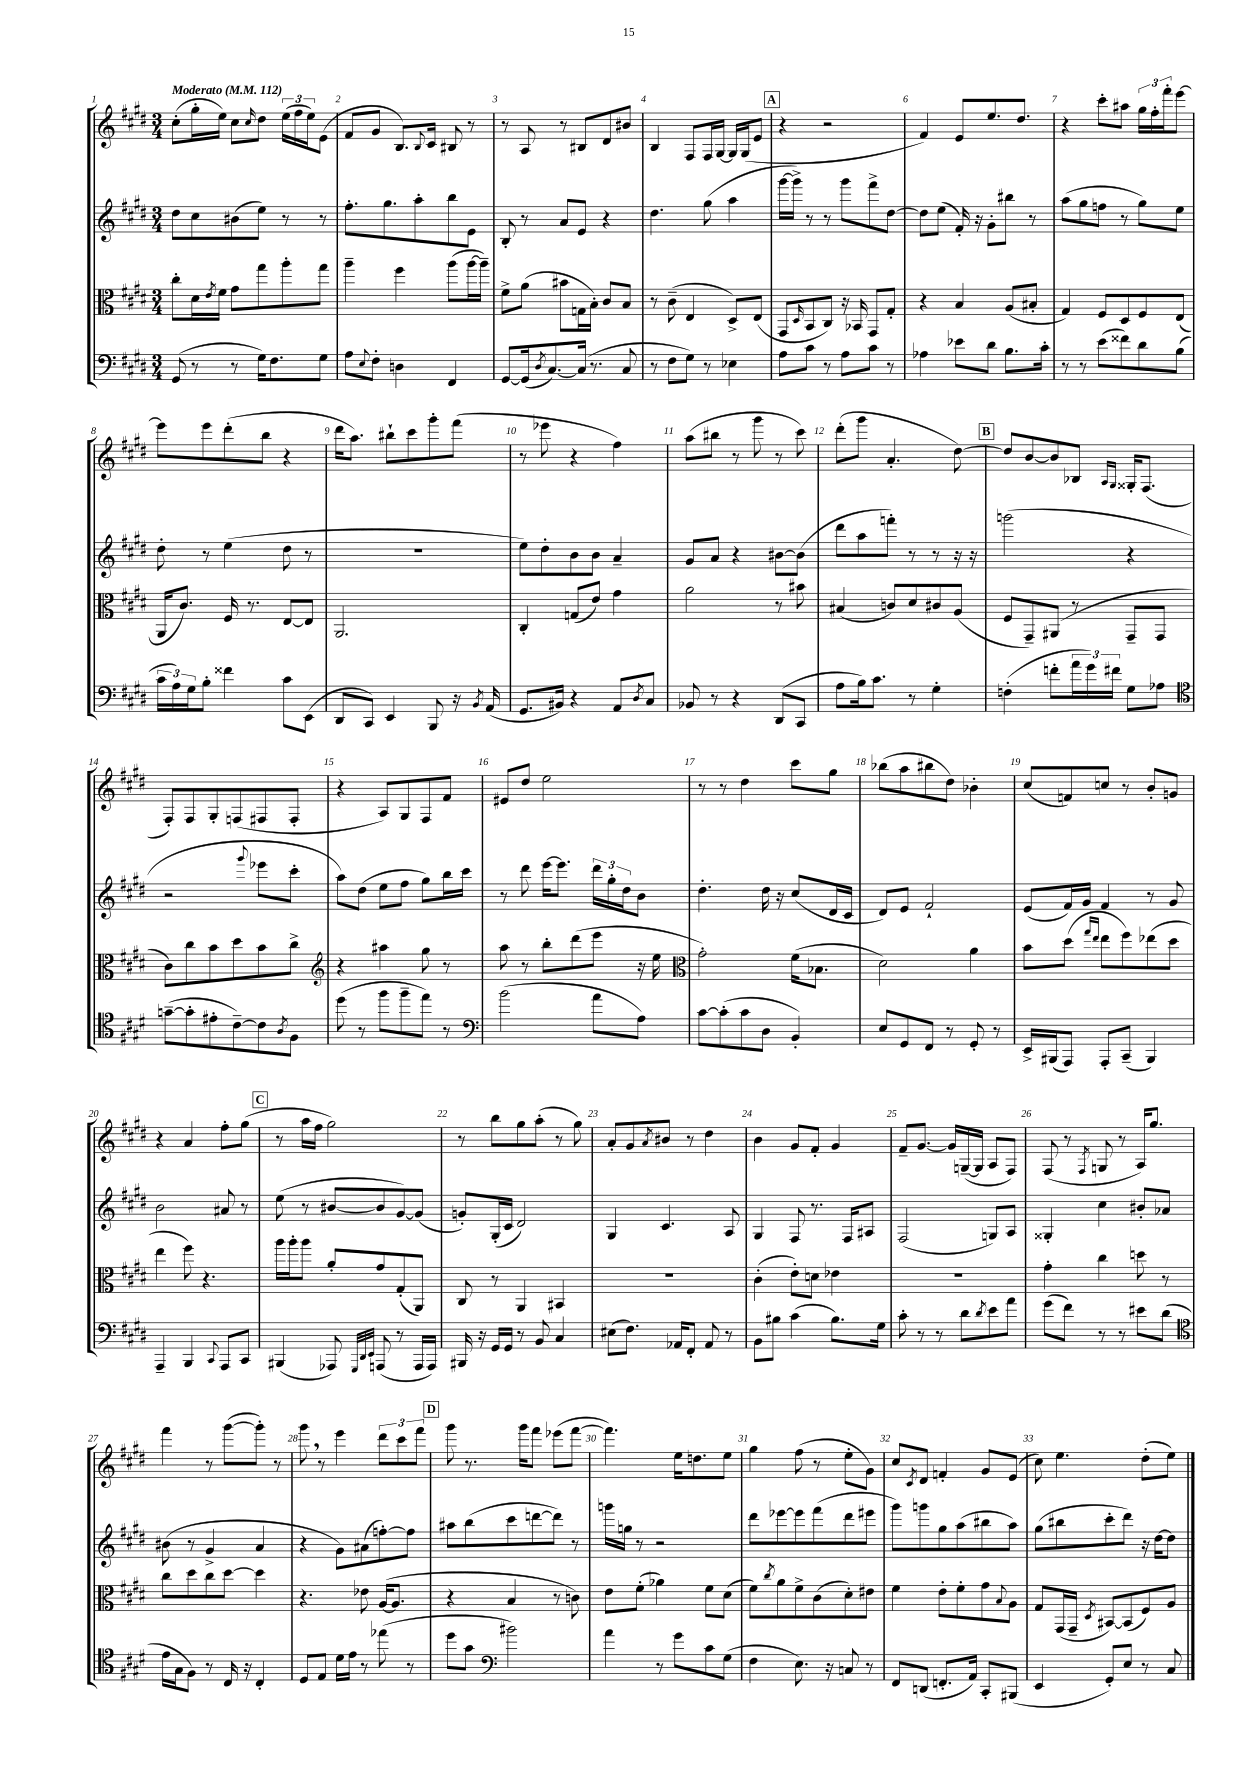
<<
\new StaffGroup <<
\new Staff = "s0" {
    \clef treble \key e \major \numericTimeSignature \time 3/4 \tempo "Moderato" 4 = 112
    cis''8-.( gis''16-. e''16) cis''8 \grace { cis''16 } dis''8 \tuplet 3/2 { e''16( fis''16 e''16) } e'8( |
    fis'8 gis'8 b8.) \appoggiatura { b8 } cis'16 bis8 r8 |
    r8 a8 r8 bis8 dis'8 bis'8 |
    b4 fis8 fis16 gis16~ gis16 gis16( e'8 |
    \mark \markup { \box "A" } r4 r2 |
    fis'4) e'8 e''8. dis''8. |
    r4 cis'''8-. ais''8 \tuplet 3/2 { gis''16 fis''16-. fis'''16-. } e'''8~ |
    e'''8 e'''8 dis'''8-.( b''8 r4 |
    dis'''16 a''8.) bis''8-! cis'''8 gis'''8-. fis'''8( |
    r8 ees'''8 r4 fis''4) |
    a''8( bis''8 r8 gis'''8 r8 cis'''8) |
    dis'''8-.( gis'''8 a'4.-. dis''8~) |
    \mark \markup { \box "B" } dis''8 b'8~ b'8 bes8 \grace { a16 gis16 } gisis16-. fis8.( |
    fis8-.) fis8 gis8-. f8( fis8 fis8-. |
    r4 a8) gis8 fis8 fis'8 |
    eis'8 dis''8 e''2 |
    r8 r8 dis''4 cis'''8 gis''8 |
    bes''8( a''8 bis''8 dis''8) bes'4-. |
    cis''8( f'8) c''8 r8 b'8-. g'8 |
    r4 a'4 fis''8-. gis''8( |
    \mark \markup { \box "C" } r8 a''16 fis''16 gis''2) |
    r8 b''8 gis''8 a''8-.( r8 gis''8) |
    a'8-. gis'8 \acciaccatura { a'8 } bis'8 r8 dis''4 |
    b'4 gis'8 fis'8-. gis'4 |
    fis'8-- gis'8.~ gis'16 g16~--( g16 a8 fis8) |
    fis8( r8 \acciaccatura { fis8 } g8 r8 a16) gis''8. |
    fis'''4 r8 gis'''8~( gis'''8-.) r8 |
    gis'''8 \breathe r8 e'''4 \tuplet 3/2 { dis'''8 cis'''8 fis'''8 } |
    \mark \markup { \box "D" } gis'''8 r8. gis'''16 fis'''8 ees'''8( fis'''8~ |
    fis'''4.) e''16 d''8. e''8 |
    gis''4 fis''8( r8 e''8-. gis'8) |
    cis''8 \acciaccatura { cis'8 } dis'8 f'4-. gis'8 e'8( |
    cis''8) e''4. dis''8-.( e''8) \bar "|." |
}
\new Staff = "s1" {
    \clef treble \key e \major \numericTimeSignature \time 3/4
    dis''8 cis''8 bis'8( e''8) r8 r8 |
    fis''8.-. gis''8. a''8-. b''8 e'8 |
    b8-. r8 a'8 e'8 r4 |
    dis''4. gis''8( a''4 |
    \mark \markup { \box "A" } gis'''16~ gis'''16->) r8 r8 gis'''8 fis'''8-> dis''8~ |
    dis''8 e''8( fis'16-.) r16 gis'8-. bis''8 r8 |
    a''8( gis''8 f''8 r8 gis''8) e''8 |
    dis''8-. r8 e''4( dis''8 r8 |
    R2. |
    e''8) dis''8-. b'8 b'8 a'4-- |
    gis'8 a'8 r4 bis'8~ bis'8( |
    dis'''8 a''8 f'''8-.) r8 r8 r16 r16 |
    \mark \markup { \box "B" } g'''2( r4 |
    r2 \appoggiatura { gis'''8 } ees'''8 cis'''8-. |
    a''8) dis''8( e''8 fis''8 gis''8) b''16 cis'''16 |
    r8 dis'''8 e'''16~ e'''8. \tuplet 3/2 { dis'''16 gis''16-. dis''16 } b'8 |
    dis''4.-. dis''16 r16 cis''8( dis'16 cis'16 |
    dis'8) e'8 fis'2-! |
    e'8( fis'16) gis'16 fis'4 r8 gis'8 |
    b'2 ais'8 r8 |
    \mark \markup { \box "C" } e''8( r8 bis'8~ bis'8 gis'8~) gis'8( |
    g'8-.) gis16-.( cis'16 dis'2) |
    gis4 cis'4. a8 |
    gis4 fis8 r8. fis16 ais8 |
    fis2( g8) a8 |
    gisis4-. cis''4 bis'8-. aes'8 |
    bis'8( r8 gis'4-> a'4 |
    r4 gis'8) ais'8( f''8~-.) f''8 |
    \mark \markup { \box "D" } ais''8 b''8( cis'''8 d'''8~ d'''8) r8 |
    g'''16 g''16 r8 r2 |
    dis'''8 ees'''8~ ees'''8 fis'''8( dis'''8 eis'''8 |
    gis'''8) g'''8 gis''8 a''8( bis''8 a''8) |
    gis''8( bis''8 cis'''8-. dis'''8) r16 dis''16~ dis''8 \bar "|." |
}
\new Staff = "s2" {
    \clef alto \key e \major \numericTimeSignature \time 3/4
    cis''8-. dis'16 \acciaccatura { e'8 } fis'16 gis'8 gis''8 a''8-. gis''8 |
    a''4-- fis''4 a''8( a''16~ a''16--) |
    fis'8-> a'8( bis'8 g16 b16-.) cis'8 b8 |
    r8 cis'8--( e4 dis8->) e8( |
    \mark \markup { \box "A" } gis,8 \grace { dis16 } b,8 cis8) r16 bes,16 gis,8 gis8-. |
    r4 b4 a8( bis8-. |
    gis4) fis8 dis8 fis8 e8( |
    a,16 cis'8.) fis16 r8. e8~ e8 |
    a,2. |
    cis4-. g8( e'8) gis'4 |
    a'2 r8 bis'8 |
    bis4( c'8) dis'8 cis'8 a8( |
    \mark \markup { \box "B" } fis8 gis,8--) ais,8( r8 gis,8-- gis,8 |
    cis'8) cis''8 b'8 dis''8 b'8 cis''8-> |
    \clef treble r4 ais''4 gis''8 r8 |
    a''8 r8 b''8-. dis'''8( e'''8 r16 e''16 |
    \clef alto gis'2-.) fis'16( bes8. |
    dis'2) a'4 |
    b'8 dis''8( \grace { gis''16 e''16 } e''8 fis''8) ees''8( dis''8 |
    e''4 fis''8) r4. |
    \mark \markup { \box "C" } a''16 a''16-. a''8 a'8-. gis'8 gis8-.( a,8) |
    cis8 r8 a,4 bis,4 |
    R2. |
    cis'4-.( e'8-.) d'8 ees'4 |
    R2. |
    gis'4-. cis''4 d''8 r8 |
    cis''8 dis''8 cis''8 dis''8~ dis''4 |
    r4. ees'8 a16~( a8. |
    \mark \markup { \box "D" } r4 b4 r8 c'8) |
    e'8 fis'8-.( aes'4) fis'8 dis'8( |
    fis'8) \acciaccatura { cis''8 } a'8 fis'8-> cis'8( dis'8-.) eis'8 |
    fis'4 e'8-. fis'8-. gis'8 \appoggiatura { b8 } a8 |
    gis8 gis,16( gis,16-- \acciaccatura { dis8 } bis,8~) bis,8( fis8) a8 \bar "|." |
}
\new Staff = "s3" {
    \clef bass \key e \major \numericTimeSignature \time 3/4
    gis,8( r8 r8 gis16) fis8. gis8 |
    a8 \appoggiatura { e8 } fis8-. d4 fis,4 |
    gis,8~ gis,16( \acciaccatura { dis8 } cis8.~) cis16( r8. cis8 |
    r8 fis8 gis8) r8 ees4 |
    \mark \markup { \box "A" } a8 cis'8 r8 a8 cis'8 r8 |
    aes4 ees'8 dis'8 b8. cis'16-. |
    r8 r8 e'8( fisis'8) dis'8 b8( |
    \tuplet 3/2 { cis'16 a16) gis16 } b8-. fisis'4 cis'8 e,8( |
    dis,8 cis,8) e,4 b,,8 r16 \acciaccatura { b,8 } a,16( |
    gis,8. bis,16) r4 a,8 \acciaccatura { dis8 } cis8 |
    bes,8 r8 r4 dis,8( cis,8 |
    a8 b16) cis'8. r8 gis4-. |
    \mark \markup { \box "B" } f4-.( f'8-. \tuplet 3/2 { a'16 gis'16) fis'16 } gis8 aes8 |
    \clef tenor g'8~--( g'8-. eis'8-. cis'8~--) cis'8 \acciaccatura { a8 } fis8 |
    dis''8( r8 fis''8 fis''8-- e''8) r8 |
    \clef bass b'2( a'8 a8) |
    cis'8~ cis'8-.( cis'8 dis8 b,4-.) |
    e8 gis,8 fis,8 r8 gis,8-. r8 |
    e,16-> bis,,16( a,,8) a,,8-. cis,8--( bis,,4) |
    a,,4-- b,,4 \appoggiatura { cis,8 } a,,8 cis,8 |
    \mark \markup { \box "C" } bis,,4( aes,,8) \grace { gis,,32 dis,32 e,32 } a,,8( r8 a,,16 a,,16) |
    bis,,16 r16 gis,16 gis,16 r8 b,8 cis4 |
    eis8( fis8.) aes,16 fis,8-. aes,8 r8 |
    b,8 bis8 cis'4( bis8.) gis16 |
    cis'8-. r8 r8 dis'8 \acciaccatura { dis'8 } e'8 a'8 |
    gis'8( fis'8) r8 r8 eis'8 dis'8( |
    \clef tenor e'16 gis16 fis8) r8 cis16 r16 cis4-. |
    dis8 e8 dis'16 e'16 r8 ees''8( r8 |
    \mark \markup { \box "D" } dis''8 gis'8 \clef bass bis'2) |
    a'4 r8 gis'8 cis'8 gis8( |
    fis4 e8.) r16 c8 r8 |
    fis,8 d,8( f,8.-. a,16) cis,8-. bis,,8( |
    e,4 gis,8-.) e8 r8 cis8 \bar "|." |
}
>>
>>
\layout { \context { \Score \override BarNumber.break-visibility = ##(#f #t #t) barNumberVisibility = #all-bar-numbers-visible } }
